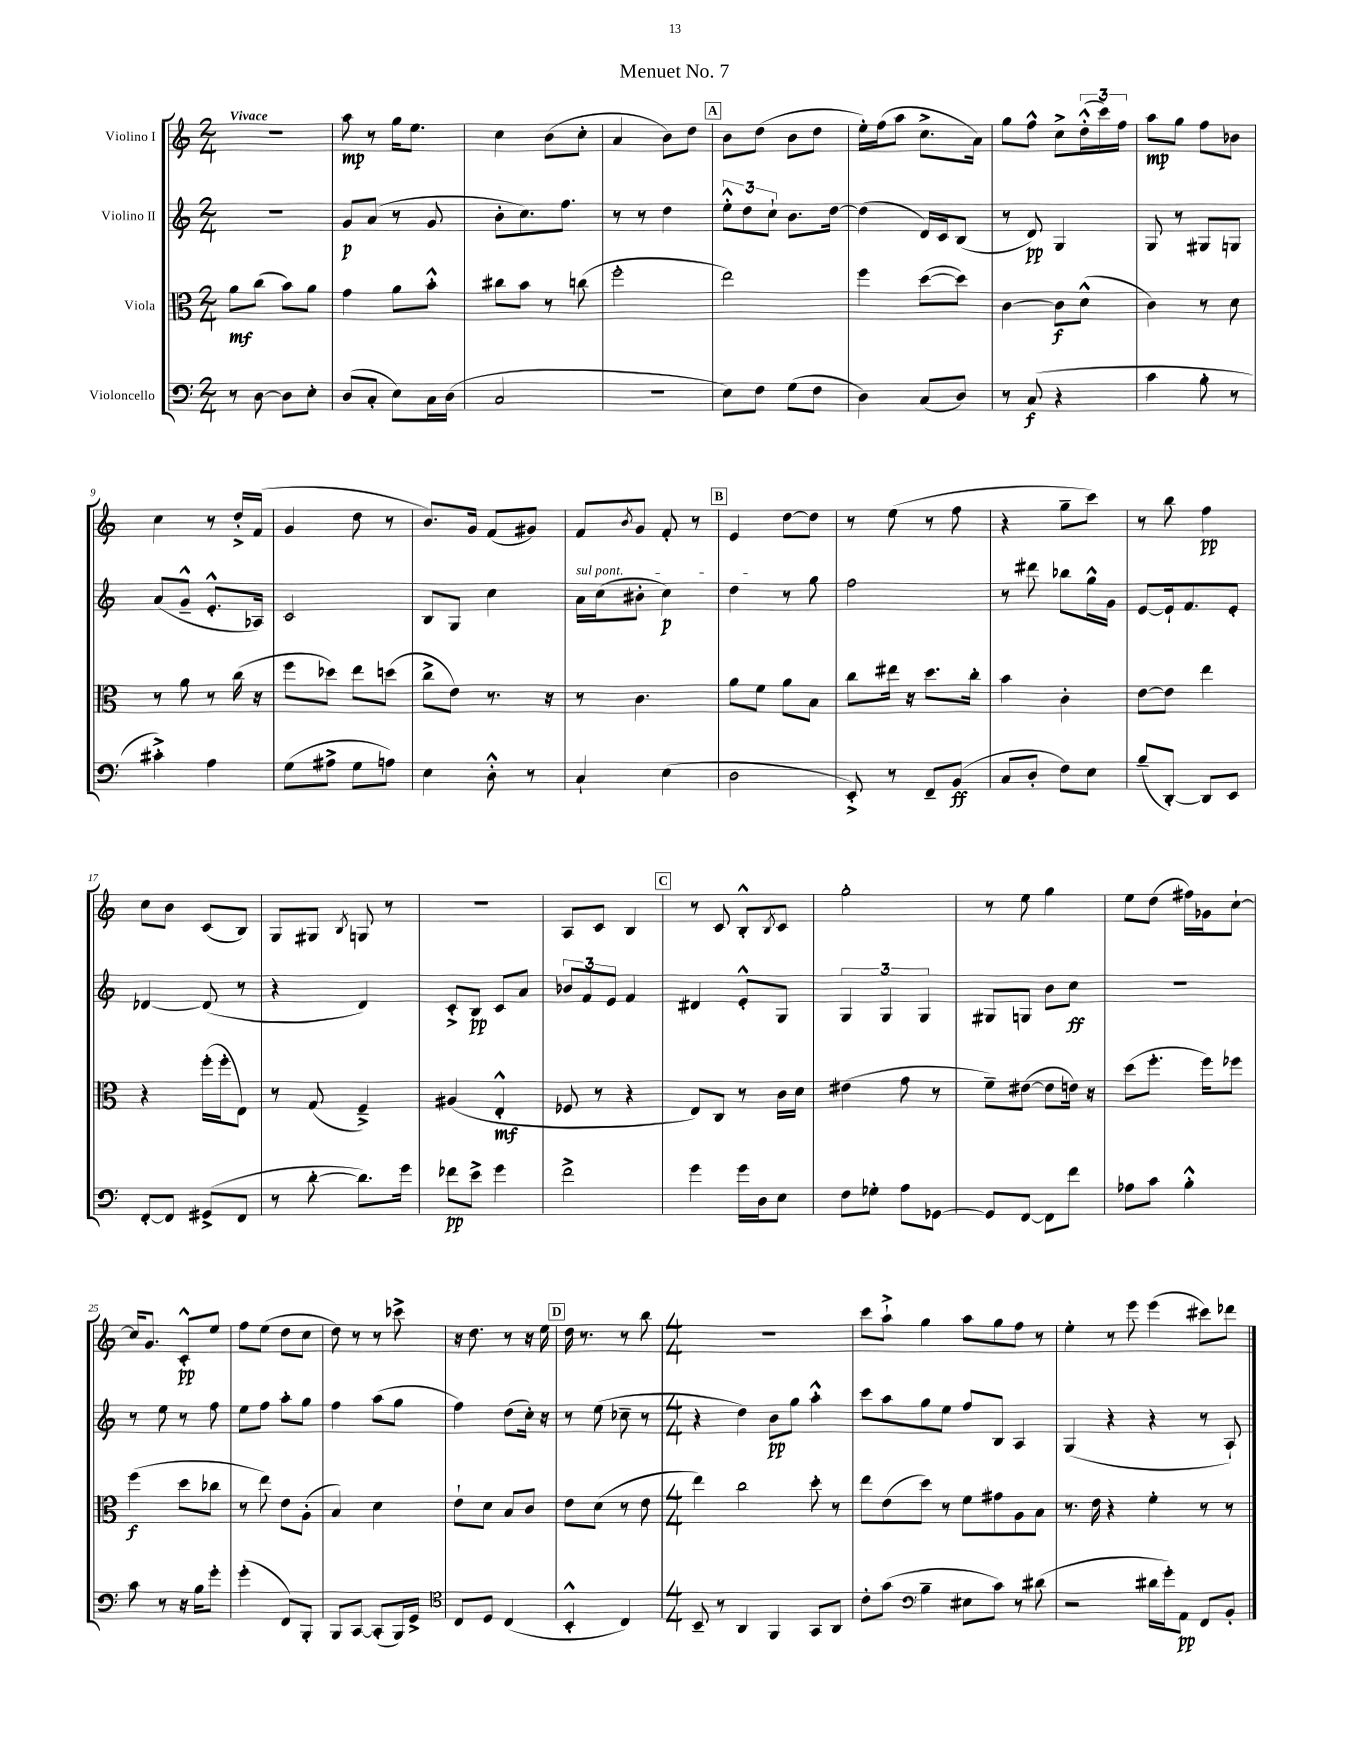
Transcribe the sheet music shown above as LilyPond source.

\header { title = "Menuet No. 7" }
<<
\new StaffGroup <<
\new Staff = "s0" \with { instrumentName = "Violino I" } {
    \clef treble \key c \major \numericTimeSignature \time 2/4 \tempo "Vivace"
    r2 |
    a''8\mp r8 g''16 e''8. |
    c''4 b'8( c''8-. |
    a'4 b'8) d''8 |
    \mark \markup { \box "A" } b'8 d''8( b'8 d''8 |
    e''16-.) f''16( a''8 c''8.-> a'16) |
    g''8 f''8-^ c''8-> \tuplet 3/2 { d''16-.-^( c'''16) f''16 } |
    a''8\mp g''8 f''8 bes'8 |
    c''4 r8 d''16-.-> f'16( |
    g'4 d''8 r8 |
    b'8.) g'16 f'8( gis'8) |
    f'8 \acciaccatura { b'8 } g'8 f'8-. r8 |
    \mark \markup { \box "B" } e'4 d''8~ d''8 |
    r8 e''8( r8 f''8 |
    r4 g''8-- c'''8) |
    r8 b''8 f''4\pp |
    c''8 b'8 c'8( b8) |
    g8 gis8 \acciaccatura { b8 } g8 r8 |
    r2 |
    a8 c'8 b4 |
    \mark \markup { \box "C" } r8 c'8 b8-.-^ \acciaccatura { b8 } c'8 |
    g''2-. |
    r8 e''8 g''4 |
    e''8 d''8( fis''16) ges'16 c''8~-! |
    c''16 g'8. c'8-.-^\pp e''8 |
    f''8 e''8( d''8 c''8 |
    d''8) r8 r8 ces'''8-> |
    r16 d''8. r8 r16 e''16 |
    \mark \markup { \box "D" } d''16 r8. r8 b''8 |
    \numericTimeSignature \time 4/4 r1 |
    c'''8 a''8-!-> g''4 a''8 g''8 f''8 r8 |
    e''4-. r8 e'''8 e'''4( cis'''8) des'''8 \bar "|." |
}
\new Staff = "s1" \with { instrumentName = "Violino II" } {
    \clef treble \key c \major \numericTimeSignature \time 2/4
    r2 |
    g'8\p a'8( r8 g'8 |
    b'8-. c''8.) f''8. |
    r8 r8 d''4 |
    \mark \markup { \box "A" } \tuplet 3/2 { e''8-.-^ d''8 c''8-! } b'8. d''16~ |
    d''4( d'16) c'16 b8( |
    r8 d'8\pp) g4 |
    g8 r8 gis8 g8 |
    a'8( g'8---^ e'8.-.-^ aes16) |
    c'2 |
    b8 g8 c''4 |
    \once \override TextSpanner.bound-details.left.text = \markup { \italic "sul pont." } a'16\startTextSpan c''16( bis'8-. c''4\p) |
    \mark \markup { \box "B" } d''4\stopTextSpan r8 g''8 |
    f''2 |
    r8 dis'''8 bes''8 g''16-^ g'16 |
    e'8~ e'16-! f'8. e'8-. |
    des'4~ des'8( r8 |
    r4 d'4) |
    c'8-.-> b8\pp c'8 a'8 |
    \tuplet 3/2 { bes'8 f'8 e'8 } f'4 |
    \mark \markup { \box "C" } dis'4 e'8-.-^ g8 |
    \tuplet 3/2 { g4 g4 g4 } |
    gis8 g8 b'8 c''8\ff |
    R2 |
    r8 e''8 r8 f''8 |
    e''8 f''8 a''8-. g''8 |
    f''4 a''8( g''8 |
    f''4) d''8( c''16-.) r16 |
    \mark \markup { \box "D" } r8 e''8( ces''8-- r8 |
    \numericTimeSignature \time 4/4 r4 d''4) b'8\pp g''8 a''4-.-^ |
    c'''8 a''8 g''8 e''8 f''8 b8 a4 |
    g4( r4 r4 r8 a8-!) \bar "|." |
}
\new Staff = "s2" \with { instrumentName = "Viola" } {
    \clef alto \key c \major \numericTimeSignature \time 2/4
    a'8\mf c''8( b'8) a'8 |
    g'4 a'8 b'8-.-^ |
    cis''8 b'8 r8 c''8( |
    f''2-. |
    \mark \markup { \box "A" } e''2) |
    f''4 d''8~( d''8) |
    c'4~ c'8\f d'8-^( |
    c'4) r8 d'8 |
    r8 a'8 r8 c''16( r16 |
    f''8 des''8) e''8 d''8( |
    c''8-> e'8) r8. r16 |
    r8 c'4. |
    \mark \markup { \box "B" } a'8 f'8 a'8 b8 |
    c''8 eis''16 r16 d''8. c''16-. |
    b'4 c'4-. |
    e'8~ e'8 e''4 |
    r4 f''16-.( f''16-. e8) |
    r8 g8( f4--->) |
    ais4( e4-.-^\mf |
    fes8 r8 r4 |
    \mark \markup { \box "C" } e8) c8 r8 c'16 d'16 |
    eis'4( g'8 r8 |
    f'8--) eis'8~( eis'8 e'16) r16 |
    d''8( f''8.-. f''16) fes''8 |
    f''4\f( d''8 ces''8 |
    r8 e''8) e'8 a8-.( |
    b4) d'4 |
    e'8-! d'8 b8 c'8 |
    \mark \markup { \box "D" } e'8 d'8( r8 e'8 |
    \numericTimeSignature \time 4/4 e''4) c''2 d''8-. r8 |
    e''8 e'8( d''8) r8 f'8 gis'8 a8 b8 |
    r8. e'16 r4 f'4-. r8 r8 \bar "|." |
}
\new Staff = "s3" \with { instrumentName = "Violoncello" } {
    \clef bass \key c \major \numericTimeSignature \time 2/4
    r8 d8~ d8 e8-. |
    d8( c8-. e8) c16 d16( |
    c2 |
    R2 |
    \mark \markup { \box "A" } e8) f8 g8( f8 |
    d4) c8( d8) |
    r8 c8\f( r4 |
    c'4 b8-. r8 |
    cis'4-.->) a4 |
    g8( ais8-> g8 a8) |
    e4 d8-.-^ r8 |
    c4-! e4( |
    \mark \markup { \box "B" } d2 |
    e,8-.->) r8 f,8-- b,8\ff( |
    c8 d8-. f8) e8 |
    b8--( d,8~-.) d,8 e,8 |
    f,8~-. f,8 gis,8->( f,8 |
    r8 d'8~-. d'8.) g'16 |
    fes'8\pp e'8-> g'4 |
    f'2-> |
    \mark \markup { \box "C" } g'4 g'16 d16 e8 |
    f8 ges8-. a8 ges,8~ |
    ges,8 f,8~ f,8 f'8 |
    aes8 c'8 b4-.-^ |
    c'8 r8 r16 b16 g'8-. |
    g'4-.( f,8) b,,8-. |
    b,,8 c,8~ c,8-.( b,,16) g,16-> |
    \clef tenor c8 d8 c4( |
    \mark \markup { \box "D" } b,4-.-^ c4) |
    \numericTimeSignature \time 4/4 b,8-- r8 a,4 f,4 g,8 a,8 |
    c'8-. g'8( \clef bass b4-- eis8 c'8) r8 dis'8( |
    r2 dis'16 g'16-.) a,8\pp f,8 b,8-. \bar "|." |
}
>>
>>
